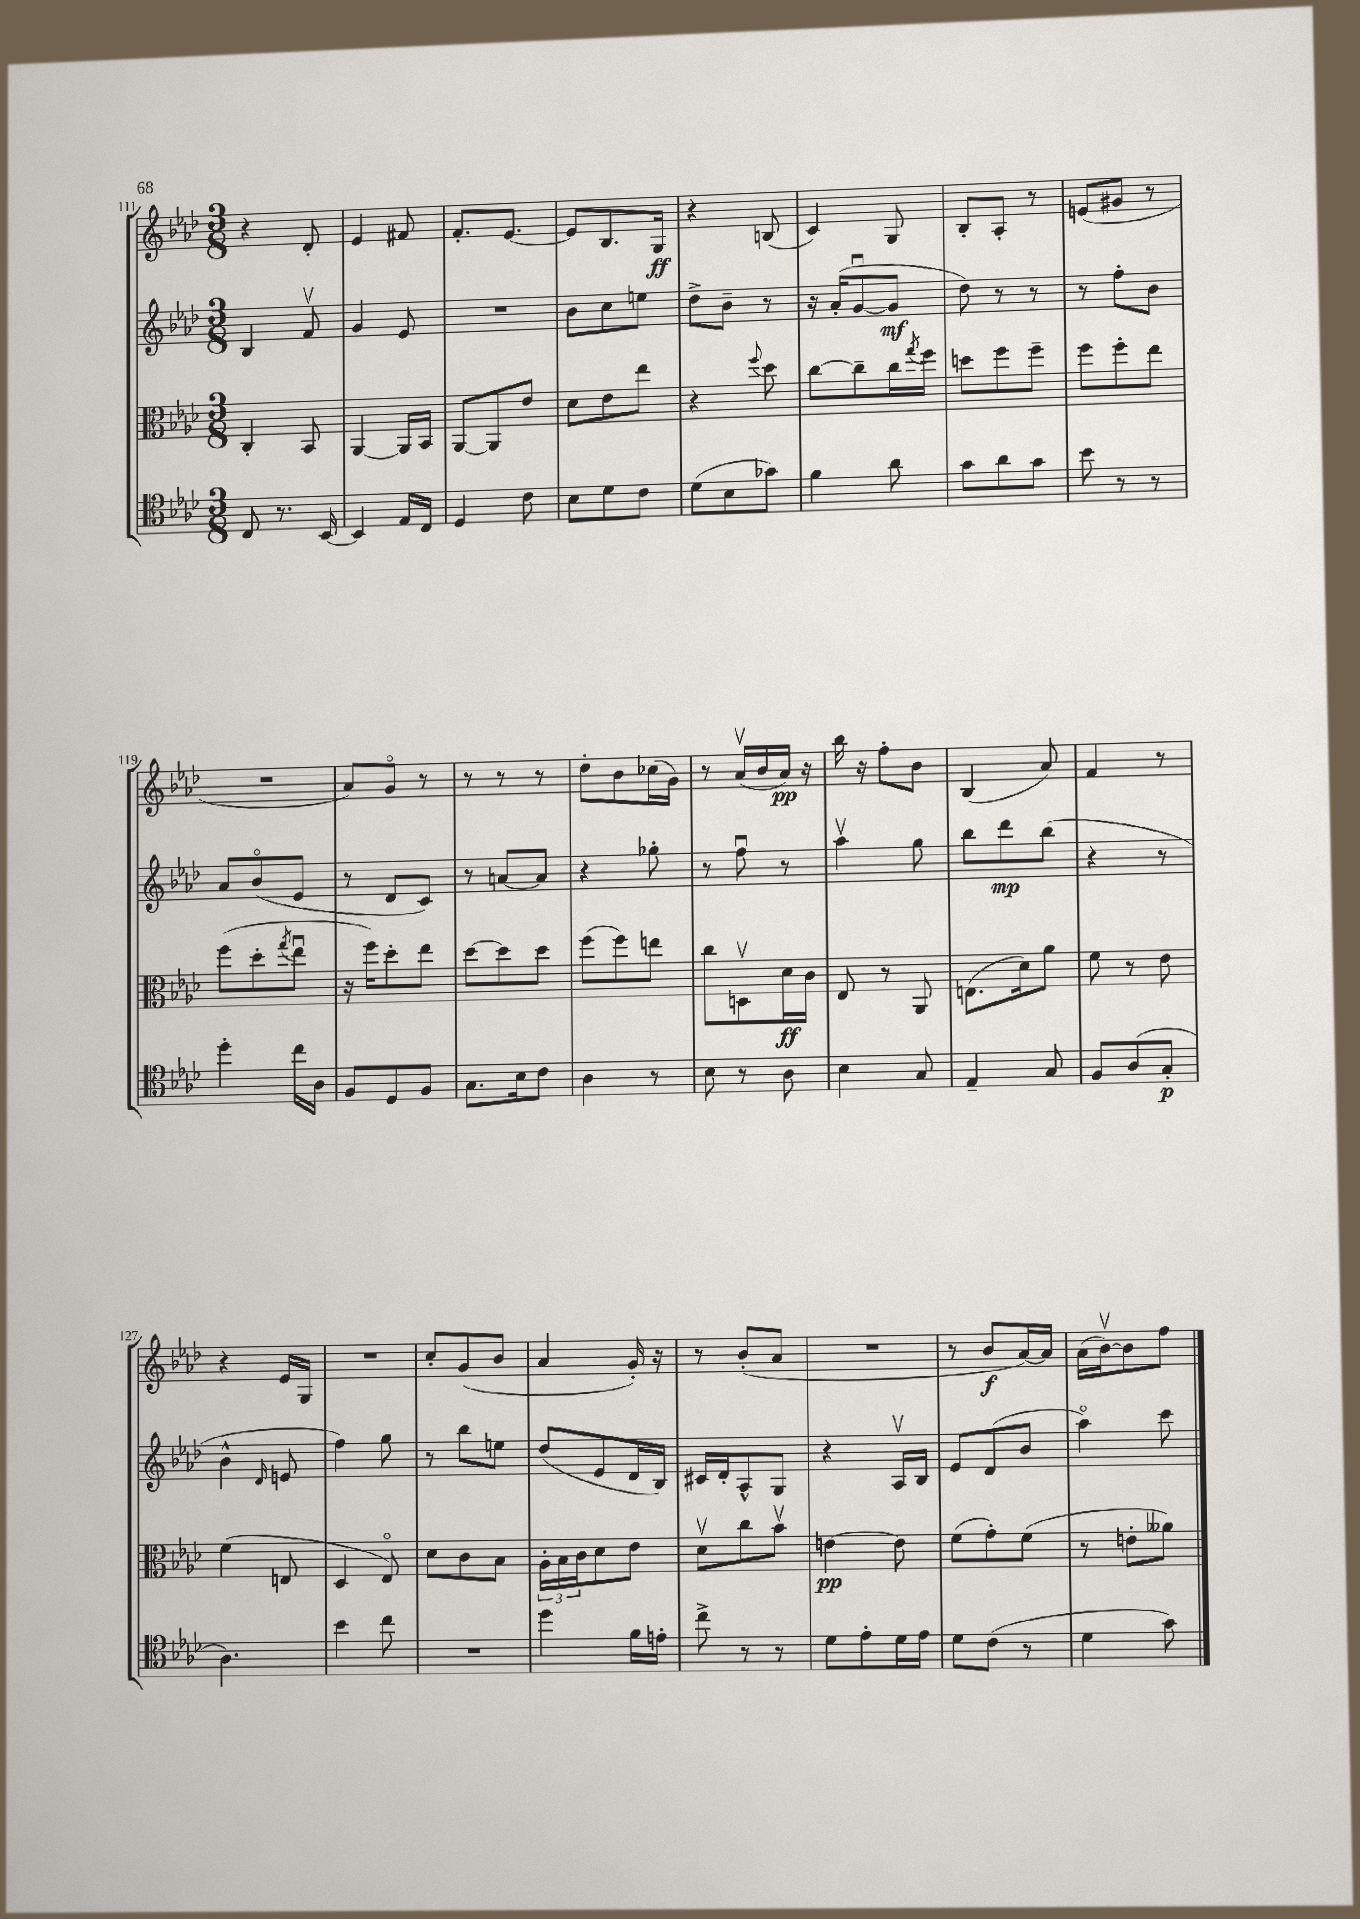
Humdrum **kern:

**kern	**dynam	**kern	**dynam	**kern	**dynam	**kern	**dynam
*part4	*part4	*part3	*part3	*part2	*part2	*part1	*part1
*staff4	*staff4	*staff3	*staff3	*staff2	*staff2	*staff1	*staff1
*clefC4	*	*clefC3	*	*clefG2	*	*clefG2	*
*k[b-e-a-d-]	*	*k[b-e-a-d-]	*	*k[b-e-a-d-]	*	*k[b-e-a-d-]	*
*M3/8	*	*M3/8	*	*M3/8	*	*M3/8	*
=111	=111	=111	=111	=111	=111	=111	=111
8C/	.	4C'/	.	4B-/	.	4r	.
8.r	.	.	.	.	.	.	.
.	.	8BB-/	.	8fv/	.	8d-'/	.
[16BB-/	.	.	.	.	.	.	.
=112	=112	=112	=112	=112	=112	=112	=112
4BB-/]	.	[4AA-/	.	4g/	.	4e-/	.
16E-/LL	.	16AA-/LL]	.	8e-/	.	8f#X/	.
16C/JJ	.	16BB-/JJ	.	.	.	.	.
=113	=113	=113	=113	=113	=113	=113	=113
4D-/	.	[8AA-/L	.	4.r	.	8.f'/L	.
.	.	8AA-/]	.	.	.	.	.
.	.	.	.	.	.	[8.e-/J	.
8c\	.	8e-/J	.	.	.	.	.
=114	=114	=114	=114	=114	=114	=114	=114
8B-\L	.	8d-\L	.	8b-\L	.	8e-/L]	.
8d-\	.	8e-\	.	8cc\	.	8.B-/	.
8c\J	.	8ee-\J	.	8een\J	.	.	.
.	.	.	.	.	.	16G/Jk	ff
=115	=115	=115	=115	=115	=115	=115	=115
(8d-\L	.	4r	.	8dd-^\L	.	4r	.
8B-\	.	.	.	8b-~\J	.	.	.
.	.	8qqff/	.	.	.	.	.
8g-X\J)	.	8dd-\	.	8r	.	(8Bn/	.
=116	=116	=116	=116	=116	=116	=116	=116
4f\	.	[8cc\L	.	16r	.	4c/)	.
.	.	.	.	(16a-'/KL	.	.	.
.	.	8cc~\]	.	[8gu/	.	.	.
8a-\	.	16cc\L	.	8g/J]	mf	8G/	.
.	.	8qgg/	.	.	.	.	.
.	.	16ff\JJ	.	.	.	.	.
=117	=117	=117	=117	=117	=117	=117	=117
8g\L	.	8ddn\L	.	8dd-\)	.	8B-'/L	.
8a-\	.	8ff\	.	8r	.	8A-'/J	.
8g\J	.	8ff~\J	.	8r	.	8r	.
=118	=118	=118	=118	=118	=118	=118	=118
8b-\	.	8ff\L	.	8r	.	(8en/L	.
8r	.	8ff'\	.	8ff'\L	.	8g#X/J	.
8r	.	8ee-\J	.	8b-\J	.	8r	.
!!LO:LB:g=z
=119	=119	=119	=119	=119	=119	=119	=119
4dd-'\	.	(8ff\L	.	8a-/L	.	4.r	.
.	.	8dd-'\	.	(8b-/	.	.	.
.	.	8qgg/	.	.	.	.	.
16cc\LL	.	8ee-u\J	.	8e-/J	.	.	.
16A-\JJ	.	.	.	.	.	.	.
=120	=120	=120	=120	=120	=120	=120	=120
8F/L	.	16r	.	8r	.	8a-/L)	.
.	.	16ff\KL)	.	.	.	.	.
8D-/	.	8dd-'\	.	8d-/L	.	8g/J	.
8F/J	.	8ee-\J	.	8c/J)	.	8r	.
=121	=121	=121	=121	=121	=121	=121	=121
8.G\L	.	[8dd-\L	.	8r	.	8r	.
.	.	8dd-\]	.	[8an/L	.	8r	.
16B-\k	.	.	.	.	.	.	.
8c\J	.	8dd-\J	.	8a/J]	.	8r	.
=122	=122	=122	=122	=122	=122	=122	=122
4A-\	.	(8ff\L	.	4r	.	8dd-'\L	.
.	.	8ff\)	.	.	.	8b-\	.
8r	.	8een\J	.	8gg-X'\	.	(16cc-X\L	.
.	.	.	.	.	.	16g\JJ)	.
=123	=123	=123	=123	=123	=123	=123	=123
8B-\	.	8cc\L	.	8r	.	8r	.
8r	.	8Dnv\	.	8ffu\	.	(16a-v/LL	.
.	.	.	.	.	.	16b-/	.
8A-\	.	16d-\L	ff	8r	.	16a-/JJ)	pp
.	.	16c\JJ	.	.	.	16r	.
=124	=124	=124	=124	=124	=124	=124	=124
4B-\	.	8E-/	.	4aa-v\	.	16bb-\	.
.	.	.	.	.	.	16r	.
.	.	8r	.	.	.	8ff'\L	.
8G/	.	8AA-/	.	8gg\	.	8b-\J	.
=125	=125	=125	=125	=125	=125	=125	=125
4E-~/	.	(8.En\L	.	8bb-\L	.	(4B-/	.
.	.	.	.	8ddd-\	mp	.	.
.	.	16d-\k)	.	.	.	.	.
8G/	.	8a-\J	.	(8bb-\J	.	8a-/)	.
=126	=126	=126	=126	=126	=126	=126	=126
8F/L	.	8f\	.	4r	.	4f/	.
(8A-/	.	8r	.	.	.	.	.
8G'/J	p	8e-\	.	8r	.	8r	.
!!LO:LB:g=z
=127	=127	=127	=127	=127	=127	=127	=127
4.A-\)	.	(4f\	.	4b-^^\	.	4r	.
.	.	.	.	16qqd-/	.	.	.
.	.	8En/	.	8en/	.	16e-/LL	.
.	.	.	.	.	.	16G/JJ	.
=128	=128	=128	=128	=128	=128	=128	=128
4b-\	.	4D-/	.	4ff\)	.	4.r	.
8cc\	.	8E-/)	.	8gg\	.	.	.
=129	=129	=129	=129	=129	=129	=129	=129
4.r	.	8d-\L	.	8r	.	8cc'/L	.
.	.	8c\	.	8bb-\L	.	(8g/	.
.	.	8B-\J	.	8een\J	.	8b-/J	.
=130	=130	=130	=130	=130	=130	=130	=130
4dd-\	.	24A-'\LL	.	(8dd-/L	.	4a-/	.
.	.	24B-\	.	.	.	.	.
.	.	24c\J	.	.	.	.	.
.	.	8d-\	.	8e-/	.	.	.
16f\LL	.	8e-\J	.	16d-/L	.	16g'/)	.
16en'\JJ	.	.	.	16B-/JJ)	.	16r	.
=131	=131	=131	=131	=131	=131	=131	=131
8cc^\	.	8d-v\L	.	16c#X/LL	.	8r	.
.	.	.	.	16d-'/J	.	.	.
8r	.	8cc\	.	8A-^^/	.	(8b-'/L	.
8r	.	8b-v\J	.	8G/J	.	8a-/J	.
=132	=132	=132	=132	=132	=132	=132	=132
8d-\L	.	[4en\	pp	4r	.	4.r	.
8e-'\	.	.	.	.	.	.	.
16d-\L	.	8e\]	.	16A-v/LL	.	.	.
16e-\JJ	.	.	.	16B-/JJ	.	.	.
=133	=133	=133	=133	=133	=133	=133	=133
8d-\L	.	(8f\L	.	8e-/L	.	8r	.
(8c\J	.	8g'\)	.	(8d-/	.	8b-/L	f
8r	.	(8f\J	.	8b-/J	.	[16a-/L)	.
.	.	.	.	.	.	16a-/JJ]	.
=134	=134	=134	=134	=134	=134	=134	=134
4d-\	.	8r	.	4aa-\)	.	(16a-\LL	.
.	.	.	.	.	.	[16b-v\J)	.
.	.	8en'\L	.	.	.	8b-\]	.
8g\)	.	8a--X\J)	.	8ccc\	.	8ff\J	.
==	==	==	==	==	==	==	==
*-	*-	*-	*-	*-	*-	*-	*-
